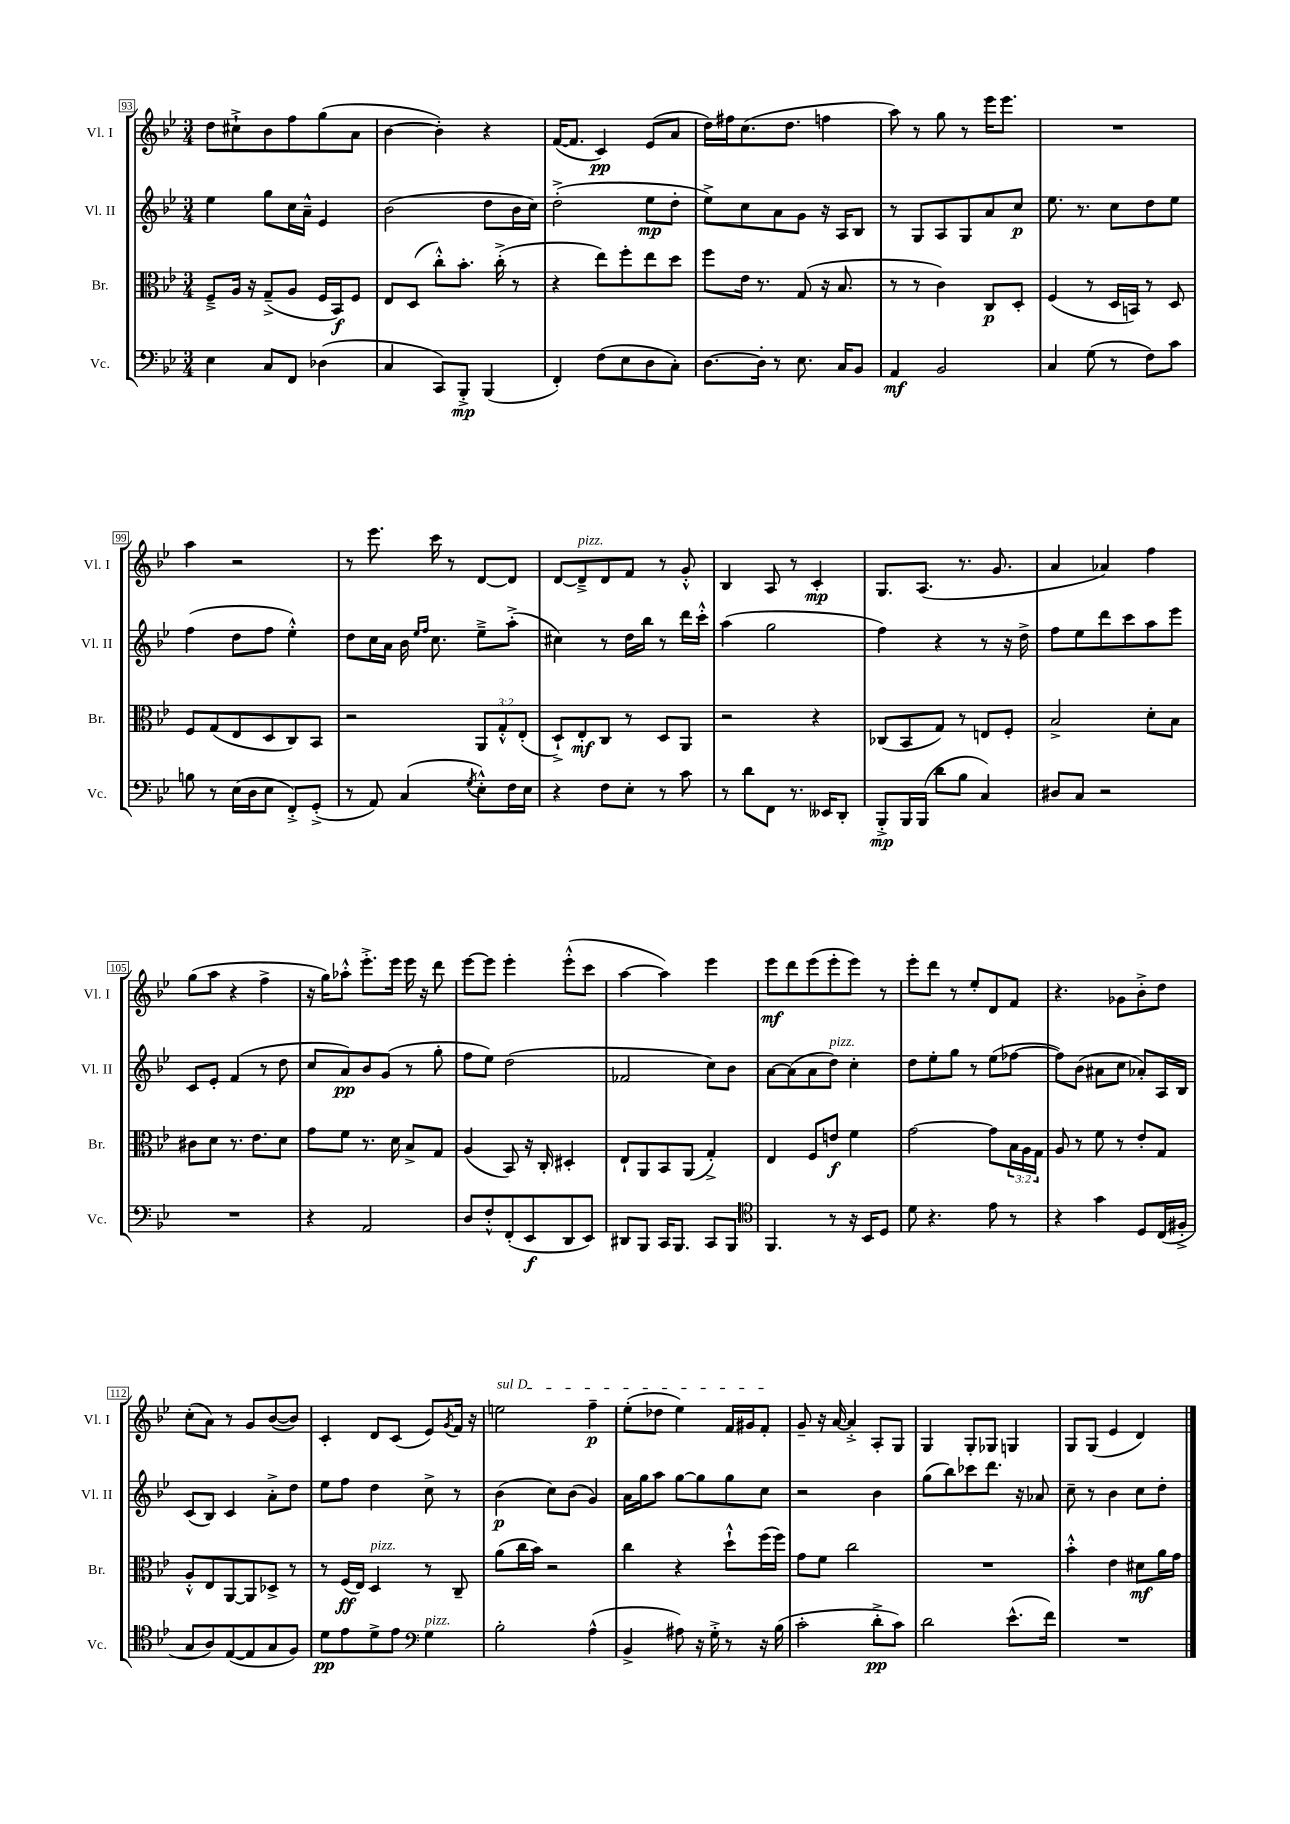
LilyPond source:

<<
\new StaffGroup <<
\new Staff = "s0" \with { instrumentName = "Vl. I" shortInstrumentName = "Vl. I" } {
    \clef treble \key bes \major \numericTimeSignature \time 3/4
    d''8 cis''8-!-> bes'8 f''8 g''8( a'8 |
    bes'4~ bes'4-.) r4 |
    f'16~( f'8. c'4\pp) ees'8( a'8 |
    d''16) fis''16 c''8.( d''8. f''4 |
    a''8) r8 g''8 r8 ees'''16 ees'''8. |
    R2. |
    a''4 r2 |
    r8 ees'''8. c'''16 r8 d'8~ d'8 |
    d'8~ d'8--->^\markup { \italic "pizz." } d'8 f'8 r8 g'8-.-^ |
    bes4 a8 r8 c'4-.\mp |
    g8. a8.( r8. g'8. |
    a'4 aes'4) f''4 |
    g''8( a''8 r4 f''4-> |
    r16 g''16) aes''8-.-^ ees'''8.-.-> ees'''16 ees'''16 r16 d'''8 |
    ees'''8~ ees'''8 ees'''4-. ees'''8-.-^( c'''8 |
    a''4~ a''4) ees'''4 |
    ees'''8\mf d'''8 ees'''8( ees'''8-. ees'''8) r8 |
    ees'''8-. d'''8 r8 ees''8-. d'8 f'8 |
    r4. ges'8 bes'8-.-> d''8 |
    c''8-.( a'8) r8 g'8 bes'8~( bes'8) |
    c'4-. d'8 c'8( ees'8) \acciaccatura { g'8 } f'16 r16 |
    \once \override TextSpanner.bound-details.left.text = \markup { \italic "sul D" } e''2\startTextSpan f''4--\p |
    ees''8-.( des''8 ees''4) f'16 gis'16 f'8-.\stopTextSpan |
    g'8-- r16 a'16~ a'4-.-> a8-. g8 |
    g4 g8-. ges8 g4 |
    g8 g8( ees'4 d'4) \bar "|." |
}
\new Staff = "s1" \with { instrumentName = "Vl. II" shortInstrumentName = "Vl. II" } {
    \clef treble \key bes \major \numericTimeSignature \time 3/4
    ees''4 g''8 c''16 a'16---^ ees'4 |
    bes'2( d''8 bes'16 c''16) |
    d''2-.->( ees''8\mp d''8-. |
    ees''8->) c''8 a'8 g'8 r16 a16 bes8 |
    r8 g8 a8 g8 a'8 c''8\p |
    ees''8. r8. c''8 d''8 ees''8 |
    f''4( d''8 f''8 ees''4-.-^) |
    d''8 c''16 a'16 bes'16 \grace { ees''16 f''16 } c''8. ees''8---> a''8-.->( |
    cis''4) r8 d''16 bes''16 r8 d'''16 c'''16-.-^ |
    a''4( g''2 |
    f''4) r4 r8 r16 d''16-> |
    f''8 ees''8 d'''8 c'''8 a''8 ees'''8 |
    c'8 ees'8-. f'4( r8 d''8 |
    c''8 a'8\pp) bes'8 g'8( r8 g''8-. |
    f''8 ees''8) d''2( |
    fes'2 c''8) bes'8 |
    a'8~ a'8( a'8 d''8^\markup { \italic "pizz." }) c''4-. |
    d''8 ees''8-. g''8 r8 ees''8( fes''8~ |
    fes''8) bes'8( ais'8 c''8 aes'8-.) a16 bes16 |
    c'8( bes8) c'4 a'8-.-> d''8 |
    ees''8 f''8 d''4 c''8-> r8 |
    bes'4\p( c''8) bes'8( g'4) |
    a'16 g''16 a''8 g''8~ g''8 g''8 c''8 |
    r2 bes'4 |
    g''8( bes''8) ces'''8 d'''8. r16 aes'8 |
    c''8-- r8 bes'4 c''8 d''8-. \bar "|." |
}
\new Staff = "s2" \with { instrumentName = "Br." shortInstrumentName = "Br." } {
    \clef alto \key bes \major \numericTimeSignature \time 3/4 \override Staff.TupletNumber.text = #tuplet-number::calc-fraction-text
    f8---> a16 r16 g8--->( a8 f16 bes,16\f) f8 |
    ees8 d8( c''8-.-^) bes'8.-. c''16-.->( r8 |
    r4 ees''8) f''8-. ees''8 d''8 |
    f''8 ees'16 r8. g8( r16 bes8. |
    r8 r8 c'4) c8\p d8-. |
    f4( r8 d16 b,16) r8 d8 |
    f8 g8( ees8 d8 c8) bes,8 |
    r2 \tuplet 3/2 { a,8 g8-.-^ ees8-.( } |
    d8-!->) ees8-.\mf c8 r8 d8 a,8 |
    r2 r4 |
    ces8( bes,8 g8) r8 e8 f8-. |
    bes2-> d'8-. bes8 |
    cis'8 d'8 r8. ees'8. d'8 |
    g'8 f'8 r8. d'16 bes8-> g8 |
    a4( bes,8) r16 c16-. dis4-. |
    ees8-! a,8 bes,8 a,8( g4-.->) |
    ees4 f8 e'8\f f'4 |
    g'2~ g'8 \tuplet 3/2 { bes16 a16 g16 } |
    a8 r8 f'8 r8 ees'8-. g8 |
    a8-.-^ ees8 a,8~ a,8 des8-> r8 |
    r8 f16\ff( ees16) d4^\markup { \italic "pizz." } r8 c8-- |
    a'8( c''16 bes'16) r2 |
    c''4 r4 d''8-!-^ f''16( f''16) |
    g'8 f'8 c''2 |
    R2. |
    bes'4-.-^ ees'4 dis'8\mf a'16 g'16 \bar "|." |
}
\new Staff = "s3" \with { instrumentName = "Vc." shortInstrumentName = "Vc." } {
    \clef bass \key bes \major \numericTimeSignature \time 3/4
    ees4 c8 f,8 des4( |
    c4 c,8) bes,,8-.->\mp bes,,4( |
    f,4-.) f8( ees8 d8 c8-.) |
    d8.~ d16-. r8 ees8. c16 bes,8 |
    a,4\mf bes,2 |
    c4 g8( r8 f8) c'8 |
    b8 r8 ees16( d16 ees8 f,8-.->) g,8-.->( |
    r8 a,8) c4( \acciaccatura { g8 } ees8-.-^) f16 ees16 |
    r4 f8 ees8-. r8 c'8 |
    r8 d'8 f,8 r8. eeses,16 d,8-. |
    bes,,8-.->\mp bes,,16 bes,,16( d'8 bes8 c4) |
    dis8 c8 r2 |
    R2. |
    r4 a,2 |
    d8 f8-.-^ f,8-.( ees,8\f d,8 ees,8) |
    dis,8 bes,,8 c,16 bes,,8. c,8 bes,,8 |
    \clef tenor f,4. r8 r16 bes,16 d8 |
    d'8 r4. ees'8 r8 |
    r4 g'4 d8 c16( fis16-.-> |
    g8 a8) ees8~( ees8 g8 f8) |
    d'8\pp ees'8 d'8-> ees'8 \clef bass g4^\markup { \italic "pizz." } |
    bes2-. a4-^( |
    bes,4-> ais8) r16 g16-.-> r8 r16 bes16( |
    c'2-. d'8-.->\pp c'8) |
    d'2 ees'8.-^( f'16) |
    R2. \bar "|." |
}
>>
>>
\layout { \context { \Score currentBarNumber = #93 \override BarNumber.stencil = #(make-stencil-boxer 0.1 0.3 ly:text-interface::print) } }
